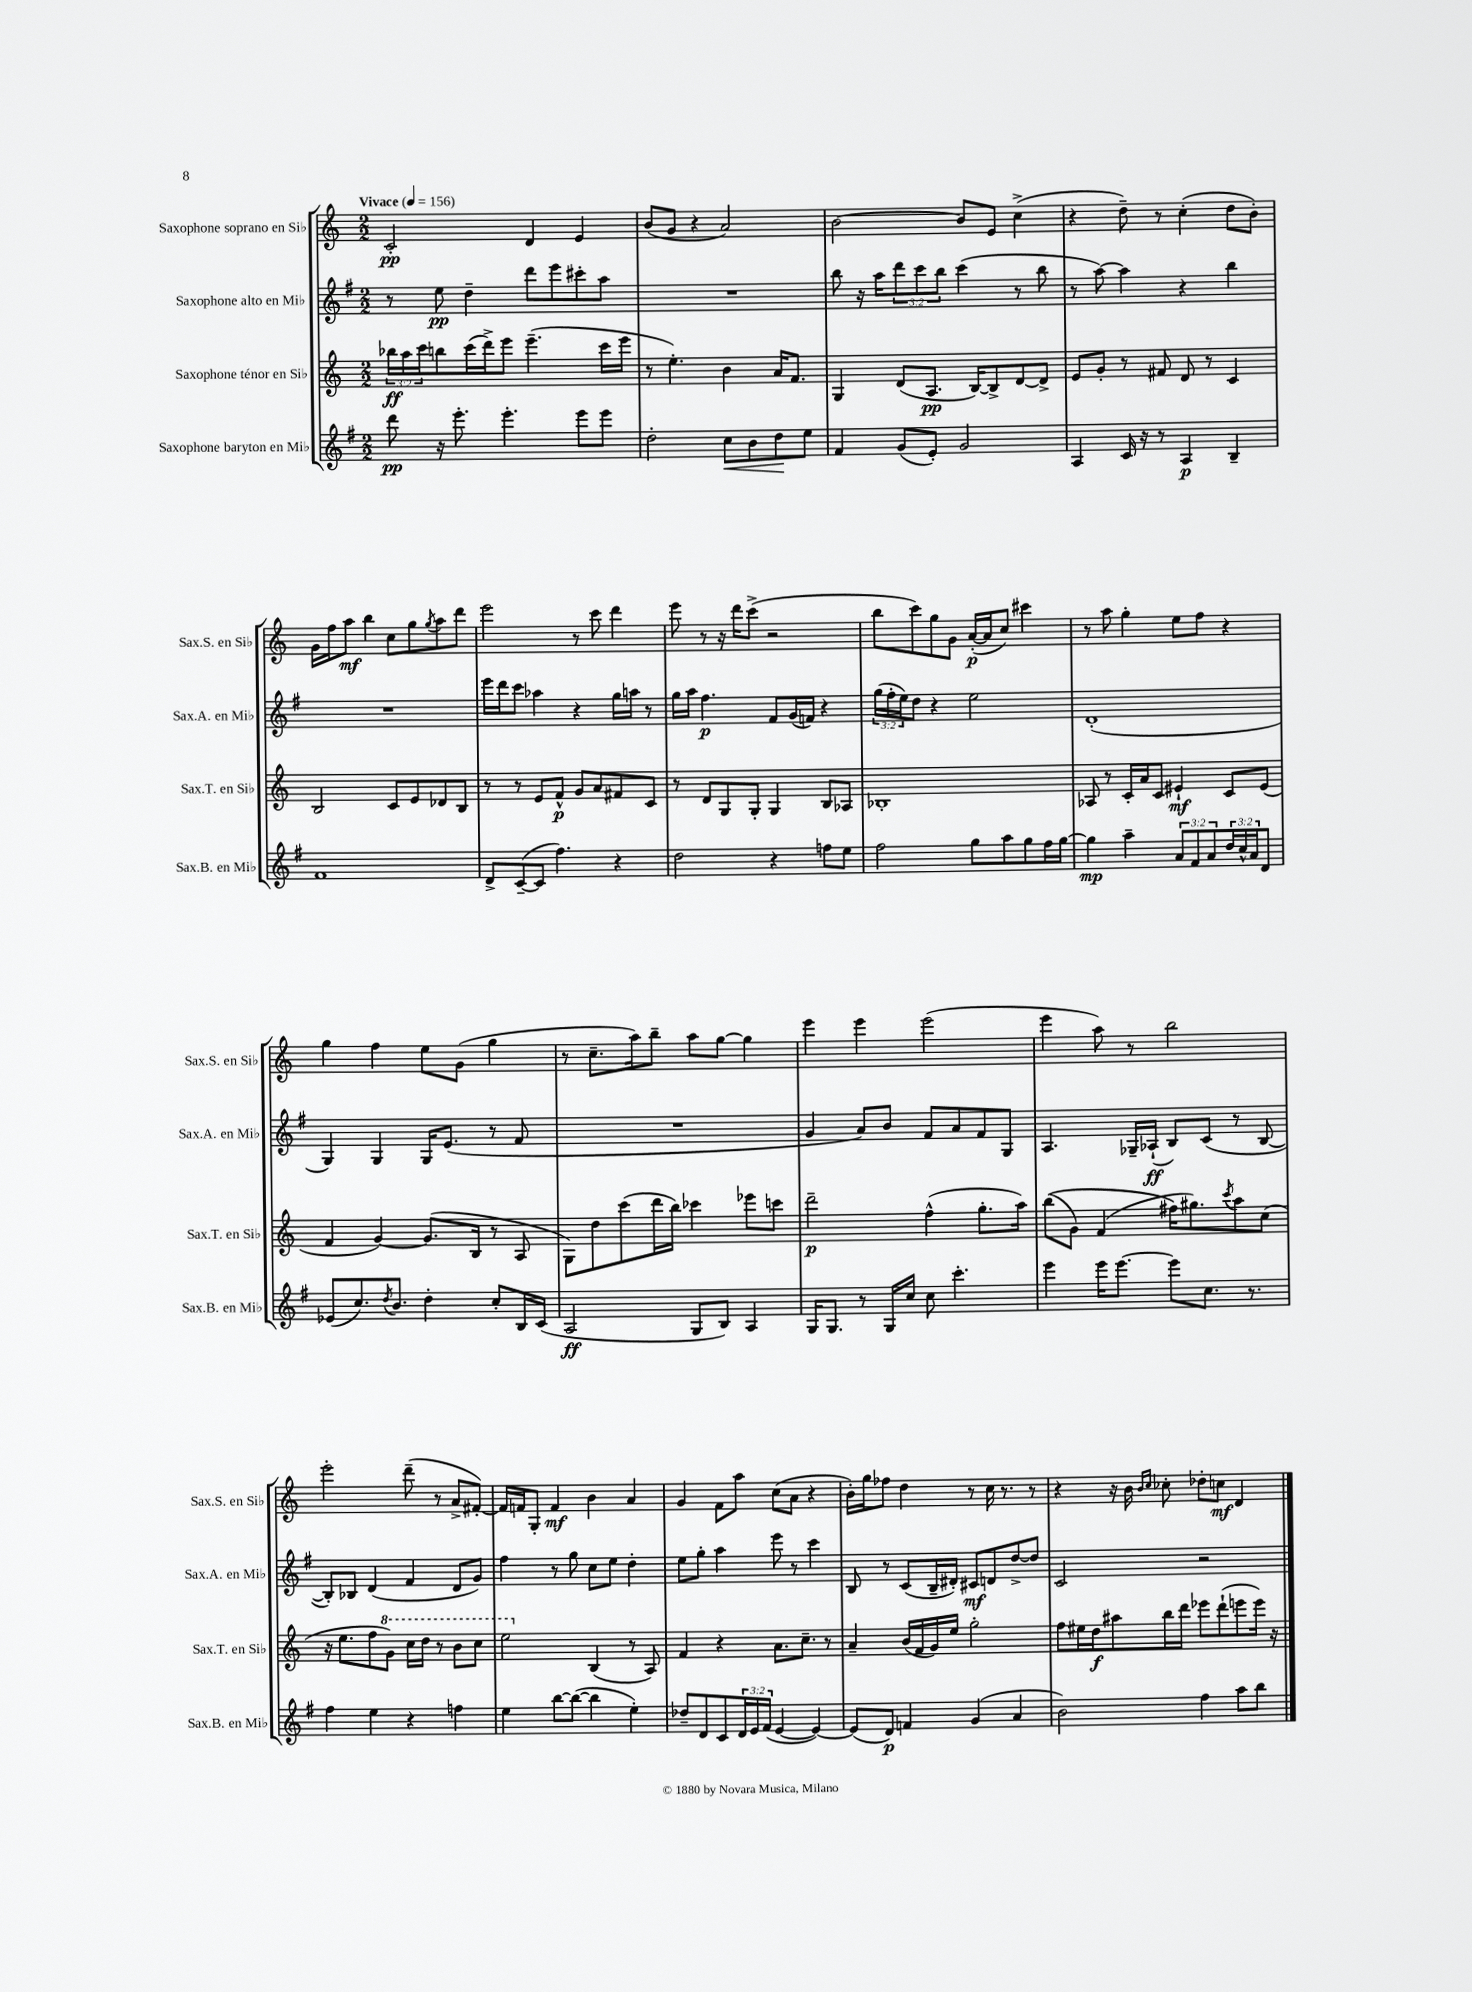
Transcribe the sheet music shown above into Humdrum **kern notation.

**kern	**kern	**kern	**kern
*staff4	*staff3	*staff2	*staff1
*clefG2	*clefG2	*clefG2	*clefG2
*k[f#]	*k[]	*k[f#]	*k[]
*M2/2	*M2/2	*M2/2	*M2/2
*MM156	*MM156	*MM156	*MM156
8ddd\	24bb-\LL	8r	2c'/
.	24aa\	.	.
.	24ccc\J	.	.
16r	8bb\	8ee\	.
8.eee'\	.	.	.
.	(16ccc\L	4dd~\	.
.	16ddd^\J)	.	.
4.eee'\	8eee\J	.	.
.	(4.eee~\	8ddd\L	4d/
.	.	8eee\	.
8eee\L	.	8ccc#'\	4e/
8eee\J	16ccc\LL	8aa\J	.
.	16eee\JJ	.	.
=	=	=	=
2dd'\	8r	1r	(8b/L
.	4.ee'\)	.	8g/J
.	.	.	4r
8cc\L	4b\	.	2a/)
8b\	.	.	.
8dd\	16a/LK	.	.
.	8.f/J	.	.
8ee\J	.	.	.
=	=	=	=
4f#/	4G/	8bb\	[2b\
.	.	16r	.
.	.	16aa\LK	.
(8g/L	(8d/L	12ddd\	.
.	.	12ccc\	.
8e'/J)	8.A/J	.	.
.	.	12bb\J	.
2g/	.	(4ccc\	8b/]L
.	[16B/LK)	.	.
.	8B^/]	.	8e/J
.	[8d/	8r	(4cc^\
.	8d^/]J	8bb\	.
=	=	=	=
4A/	8e/L	8r	4r
.	8g'/J	[8aa\)	.
16c/	8r	4aa\]	8dd~\)
16r	.	.	.
8r	8f#/	.	8r
4A/	8d/	4r	(4cc'\
.	8r	.	.
4B~/	4c/	4bb\	8dd\L
.	.	.	8b'\J)
=	=	=	=
1f#	2B/	1r	16g\LL
.	.	.	16ff\J
.	.	.	8aa\J
.	.	.	4bb\
.	8c/L	.	8cc\L
.	8e/	.	8gg\
.	.	.	8qgg/
.	8d-/	.	8aa\
.	8B/J	.	8ddd\J
=	=	=	=
8d^/L	8r	16eee\LL	2eee\
.	.	16ddd\J	.
([8c~/	8r	8ccc\J	.
8c/]J	8e/L	4aa-\	.
4.ff#\)	8f^^/J	.	.
.	8g/L	4r	8r
.	8a/	.	8ccc\
4r	8f#/	16gg\LL	4ddd\
.	.	16aa\JJ	.
.	8c/J	8r	.
=	=	=	=
2dd\	8r	16gg\LL	8eee\
.	.	16aa\JJ	.
.	8d/L	4.ff#\	8r
.	8G/	.	16r
.	.	.	16ddd\LK
.	8G'/J	.	(8ccc^\J
4r	4G/	8f#/L	2r
.	.	(16g/L	.
.	.	16f/JJ)	.
8ff\L	8B/L	4r	.
8ee\J	8A-/J	.	.
=	=	=	=
2ff#\	1B-'	(24gg\LL	8bb\L
.	.	24ff#'\	.
.	.	24ee\J)	.
.	.	8dd\J	8ccc\)
.	.	4r	8gg\
.	.	.	8g\J
8gg\L	.	2ee\	([16a'/LL
.	.	.	16a/]J
8aa\	.	.	8cc/J)
8gg\	.	.	4ccc#\
16ff#\L	.	.	.
[16gg\JJ	.	.	.
=	=	=	=
4gg\]	8A-/	(1d'	8r
.	8r	.	8aa\
4aa~\	16c'/LL	.	4gg'\
.	16a/J	.	.
.	8c/J	.	.
12a/L	4e#`/	.	8ee\L
12f#/	.	.	.
.	.	.	8ff\J
12a/	.	.	.
24dd/L	8c/L	.	4r
24cc^^/	.	.	.
24a/J	.	.	.
8d/J	(8e#/J	.	.
=	=	=	=
(8e-/L	4f/	4G/)	4gg\
8.cc/)	.	.	.
.	[4g/)	4G/	4ff\
8qdd/	.	.	.
8.b/J	.	.	.
4dd'\	(8.g/]L	16G/LK	8ee\L
.	.	(8.e/J	.
.	.	.	(8g\J
.	16B/Jk	.	.
8cc'/L	8r	8r	4gg\
16B/L	8A/	8f#/	.
(16c/JJ	.	.	.
=	=	=	=
2A/	8G\L)	1r	8r
.	8dd\	.	8.cc~\L
.	(8ccc\	.	.
.	.	.	16aa\k)
.	16ddd\L	.	8bb~\J
.	16bb\JJ)	.	.
8G/L	4ccc-\	.	8aa\L
8B/J)	.	.	[8gg\J
4A/	8eee-\L	.	4gg\]
.	8ccc\J	.	.
=	=	=	=
16G/LK	2ddd~\	4g/	4eee\
8.G/J	.	.	.
8r	.	8a/L)	4eee\
16G/LL	.	8b/J	.
16cc/JJ	.	.	.
8cc\	(4ff^^\	8f#/L	(2eee\
4.ccc'\	.	8a/	.
.	8.gg'\L	8f#/	.
.	.	8G/J	.
.	16aa\Jk)	.	.
=	=	=	=
4eee\	&((8bb\L	4.A/	4eee\
.	8g\J)	.	.
16eee\LK	(4f/	.	8aa\)
[8.eee\J	.	.	.
.	.	16G-~/LL	8r
.	.	(16A-`/JJ	.
8eee\]L	16ff#\LK&)	8B/L)	2bb\
.	8.gg#\)	.	.
8.cc\J	.	(8c/J	.
.	8qccc/	.	.
.	8aa\	8r	.
8.r	.	.	.
.	(8cc\J	[8B/	.
=	=	=	=
4ff#\	16r	8B'/]L)	2eee'\
.	8.ee\L	.	.
.	.	8B-/J	.
4ee\	8ff\	(4d/	.
.	8gg\J)	.	.
4r	16ccc\LL	4f#/	(8ddd~\
.	16ddd\JJ	.	.
.	8r	.	8r
4ff\	8bb\L	8d/L	8a^/L
.	8ccc\J	8g/J)	[8f#'/J)
=	=	=	=
4ee\	2eee\	4ff#\	16f#/]LL
.	.	.	16f/J
.	.	.	8G'/J
[8bb\L	.	8r	4f/
(8bb\_J	.	8gg\	.
4bb\]	(4B/	8cc\L	4b\
.	.	8ee\J	.
4ee'\)	8r	4dd'\	4a/
.	8A/)	.	.
=	=	=	=
8dd-~/L	4f/	8ee\L	4g/
8d/	.	8gg'\J	.
8c/	4r	4aa\	8f\L
24d/L	.	.	8aa\J
24e/	.	.	.
(24f#/JJ	.	.	.
[4e/	8.a\L	8eee\	(8cc\L
.	.	8r	8a\J
.	8.cc~\J	.	.
4e/_)	.	4ccc\	4r
.	8r	.	.
=	=	=	=
(8e/]L	4a~/	8B/	16b'\LL)
.	.	.	16gg\J
8d/J)	.	8r	8ff-\J
4f/	(16b/LL	(8c/L	4dd\
.	16f/	.	.
.	16g/)	16B~/L	.
.	16ee/JJ	16d#'/JJ)	.
(4g/	2gg'\	8c#/L	8r
.	.	8d/	16cc\
.	.	.	8.r
4a/	.	[8dd^/	.
.	.	8dd/]J	8r
=	=	=	=
2b\)	8ff\L	2c/	4r
.	16ee#\L	.	.
.	16dd\J	.	.
.	8aa#\	.	16r
.	.	.	16b\
.	.	.	16qqb/LL
.	.	.	16qqcc/JJ
.	16bb\L	.	8cc-'\
.	16ddd\JJ	.	.
4ff#\	8eee-\L	2r	8dd-'\L
.	(8ddd`\	.	8cc\J
8aa\L	8eee\	.	4d/
8bb\J	16eee\Jk)	.	.
.	16r	.	.
==	==	==	==
*-	*-	*-	*-
